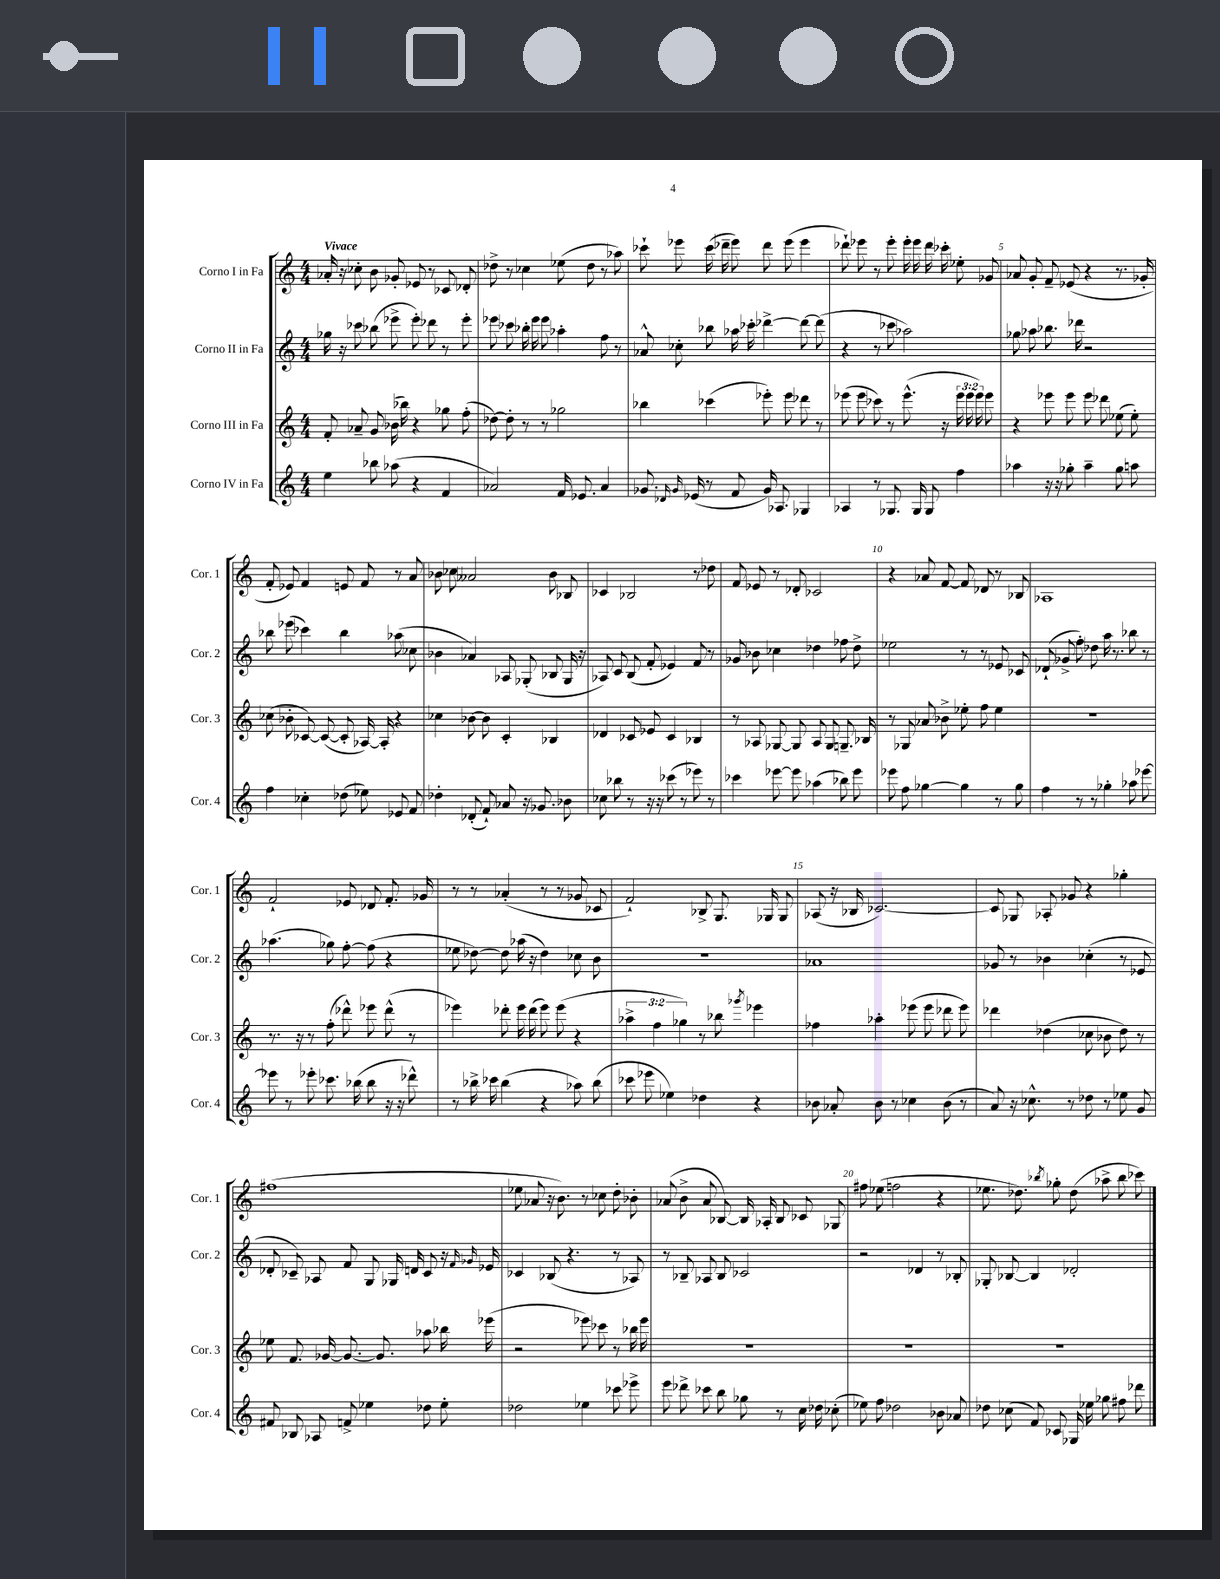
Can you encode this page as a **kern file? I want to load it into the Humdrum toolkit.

**kern	**kern	**kern	**kern
*staff4	*staff3	*staff2	*staff1
*clefG2	*clefG2	*clefG2	*clefG2
*k[]	*k[]	*k[]	*k[]
*M4/4	*M4/4	*M4/4	*M4/4
4ee\	8f'/	16gg-\	16a-'/
.	.	16r	16r
.	8a-~/	8ccc-\	8cc-'\
8bb-\	8g/	(8bb-\	8b\
(8aa-\	(16b-\	8eee-^\	8g-'/
.	16bb-\)	.	.
4r	4r	8eee-'\)	8e-/
.	.	8ddd-\	8r
4f/	8gg-\	8r	8c-/
.	(8ff'\	8eee-'\	8d-'/
=	=	=	=
2a-/)	[8dd-\)	8eee-\	8dd-^\
.	8dd-'\]	8ccc-\	8r
.	8r	16bb-'\	4cc-\
.	.	16eee-\	.
.	8r	8eee-\	.
16f/	2gg-\	4aa-'\	(8ee-\
8.e-/	.	.	.
.	.	.	8dd-\
4a-/	.	8ff\	8r
.	.	8r	8aa-\)
=	=	=	=
8.g-/	4bb-\	8a-^^/	8ccc-`\
.	.	8cc-'\	8eee-\
16qqd-/	.	.	.
16qqg-/	.	.	.
(16e-/	.	.	.
8r	(4ccc-\	8bb-\	(16ccc-\
.	.	.	16ddd-~\
8f/	.	16aa-\	8eee-\)
.	.	16ccc-'\	.
16g-/)	8eee-'\)	[4ddd-^\	8ddd-\
8.A-/	.	.	.
.	8eee-\	.	(8eee-\
4G-/	8ddd-\	8ddd-\_	4eee-\
.	8r	(8ddd-\]	.
=	=	=	=
4A-/	(8eee-\	4r	8ddd-`\)
.	8eee-\	.	8eee-\
8r	8ccc-\)	8r	8r
8.G-/	8r	8ccc-\	8eee-'\
.	(8.eee-^^\	2aa-\)	16eee-'\
16G-/	.	.	16eee-\
8G-/	.	.	16ddd-\
.	16r	.	16ccc-'\
4ff\	24eee-\	.	8ee-'\
.	24eee-\	.	.
.	24eee-\)	.	.
.	8eee-\	.	8g-/
=	=	=	=
4aa-\	4r	8gg-\	8a-/
.	.	8aa-\	8g'/
16r	8eee-\	8.bb-\	8f~/
16r	.	.	.
8gg-'\	8eee-\	.	(8e-/
.	.	16ddd-\	.
4aa-~\	8eee-\	2r	4r
.	8ddd-\	.	.
8gg-\	(8ee-\	.	8.r
8aa\	8ee-'\)	.	.
.	.	.	16g-'/
=	=	=	=
4ff\	(8cc-\	8bb-\	8f'/
.	8b-'\	(8eee-\	8e-/)
4cc-'\	[8c-/)	4ccc-\)	4f/
.	(8c-/_	.	.
(8dd-\	8c-'/]	4bb-\	8e/
8ee-\)	[16A-/)	.	8f/
.	16A-'/]	.	.
8e-/	4r	(8aa-\	8r
8f/	.	8cc-\	8a/
=	=	=	=
4dd-'\	4cc-\	4b-\	8b-\
.	.	.	8cc-\
(8d-'/	[8b-\	4a-/)	2a--/
8f`/)	8b-\]	.	.
8a-/	4c'/	8A-/	.
16r	.	(8G-'/	.
8.g-/	.	.	.
.	4B-/	8B-/	8b-\
8b-\	.	16G-/	8B-/
.	.	16r	.
=	=	=	=
8cc-\	4d-/	8A-/)	4c-/
8bb-\	.	8c/	.
8r	8c-/	(8B/	2B-/
16r	8e-/	8f'/	.
16r	.	.	.
(8ccc-\	4c-/	4e-/)	.
8r	.	.	.
8eee-\)	4B-/	8f/	8r
8r	.	8r	8dd-\
=	=	=	=
4ccc-\	8r	8g-/	8f/
.	8A-/	8b-\	8e-/
[8eee-\	[8G-/	4cc-\	8r
8eee-\]	8G-/]	.	8d-'/
(4aa-\	8A-/	4dd-\	2c-/
.	8G-/	.	.
8bb-\)	8.G~/	8ff-\	.
8eee-\	.	8dd-^\	.
.	16B-/	.	.
=	=	=	=
8eee-\	8r	2ee-\	4r
8ff\	8G-/	.	.
[4gg-\	8a-/	.	8a-/
.	8b-^\	.	[8f/
4gg-\]	8ee-'\	8r	8f/]
.	8ff\	8r	8d-/
8r	4ee-\	8e-/	8r
8gg-\	.	8c-/	8B-/
=	=	=	=
4ff\	1r	(8d-`/	1A-
.	.	8g-^/	.
8r	.	8ff'\)	.
8r	.	8dd-\	.
4gg-'\	.	16aa\	.
.	.	8.r	.
8aa-\	.	8bb-\	.
[8eee-\	.	8r	.
=	=	=	=
8eee-\]	8.r	(4.aa-\	2f`/
8r	.	.	.
.	16r	.	.
8eee-'\	8r	.	.
8.ccc-\	(8ff'\	8gg-\)	.
.	8ddd-^^\)	[8ff'\	8e-/
(16bb-\	.	.	.
8bb-\	8eee-\	(8ff\]	8d-/
16r	(8ddd-^^\	4r	8.f'/
16r	.	.	.
8ddd-^^\)	8r	.	.
.	.	.	16g-/
=	=	=	=
8r	4eee-\)	8ee-\	8r
16bb-^\	.	[8dd-\)	8r
16ccc-\	.	.	.
(4bb-\	8ddd-'\	8dd-\]	(4a-'/
.	16eee-\	(16aa-\	.
.	(16ddd-\	16r	.
4r	8eee-\)	4dd-\)	8r
.	(8eee-\	.	8r
8aa-\)	4r	8cc-\	8g-/
(8bb-\	.	8b\	8c-/
=	=	=	=
8ccc-\	6aa-^\	1r	2f`/)
8eee-\	.	.	.
.	6ff\	.	.
4ee-\)	.	.	.
.	6gg-\)	.	.
4dd-\	8r	.	8B-^/
.	8bb-\	.	8.G/
.	8qggg-/	.	.
4r	4eee-\	.	.
.	.	.	16G-/
.	.	.	8G-/
=	=	=	=
8b-\	4ff-\	1a-	(8A-/
8a-'/	.	.	16r
.	.	.	16B-/
8b-\	4aa-'\	.	[2.c-/)
8r	.	.	.
4cc-\	(8eee-\	.	.
.	8eee-\	.	.
(8b-\	8ddd-\	.	.
8r	8eee-\)	.	.
=	=	=	=
8a/)	4ddd-\	8g-/	8c-/]
16r	.	8r	8G-/
8.cc-^^\	.	.	.
.	(4dd-\	4b-\	8A-'/
8r	.	.	8g-/
8dd-\	8cc-\	(4cc-'\	4r
8r	8b-\	.	.
8ee-\	8dd-\)	8r	4gg-'\
8g/	8r	8e-/	.
=	=	=	=
8f#/	8ee-\	8d-'/	(1ff#
8B-/	8.f/	8c-~/)	.
8A-/	.	8A-/	.
.	[16g-/	.	.
8f^/	8.g-/_	8f/	.
4ee-\	.	8G/	.
.	8.g-/]	.	.
.	.	16G-/	.
.	.	16d/	.
8dd-\	8aa-\	8c-/	.
8ee-'\	16bb-\	16r	.
.	.	16qqf/	.
.	.	16qqg-/	.
.	(16eee-\	16e-/	.
=	=	=	=
2dd-\	2r	4c-/	8ee-\
.	.	.	8a-/
.	.	(8B-/	16r
.	.	.	8.b\)
.	.	4.r	.
4ee-\	8eee-\)	.	8r
.	8ccc-\	.	8cc-\
8ccc-\	8r	8r	8dd'\
8eee-^\	16bb-\	8A-/)	8b-'\
.	16eee-\	.	.
=	=	=	=
8eee\	1r	8r	(8a-/
8ddd-^\	.	8B-~/	8b^\
8ccc-\	.	8A-/	8a-/
8bb\	.	8B-/	[8B-/)
8gg-\	.	2c-/	16B-/]
.	.	.	16A-'/
8r	.	.	8B-/
16cc\	.	.	8c-/
16dd-\	.	.	.
(8cc-'\	.	.	8G-/
=	=	=	=
8ee-\)	1r	2r	8ff#\
8ff\	.	.	(8ee-\
2dd-\	.	.	2ff\
.	.	4d-/	.
8b-\	.	8r	4r
8a-/	.	8B-'/	.
=	=	=	=
8dd-\	1r	8G-'/	8.ee-\
(8cc-\	.	[8B-/	.
.	.	.	8.dd-\)
8f/)	.	4B-/]	.
.	.	.	8qbb-/
8c-/	.	.	8gg-'\
16G-/	.	2d-'/	(8dd-\
16ee-\	.	.	.
8gg-\	.	.	8aa-^\
8ff#\	.	.	8bb-\
8ddd-\	.	.	8ccc-\)
==	==	==	==
*-	*-	*-	*-
